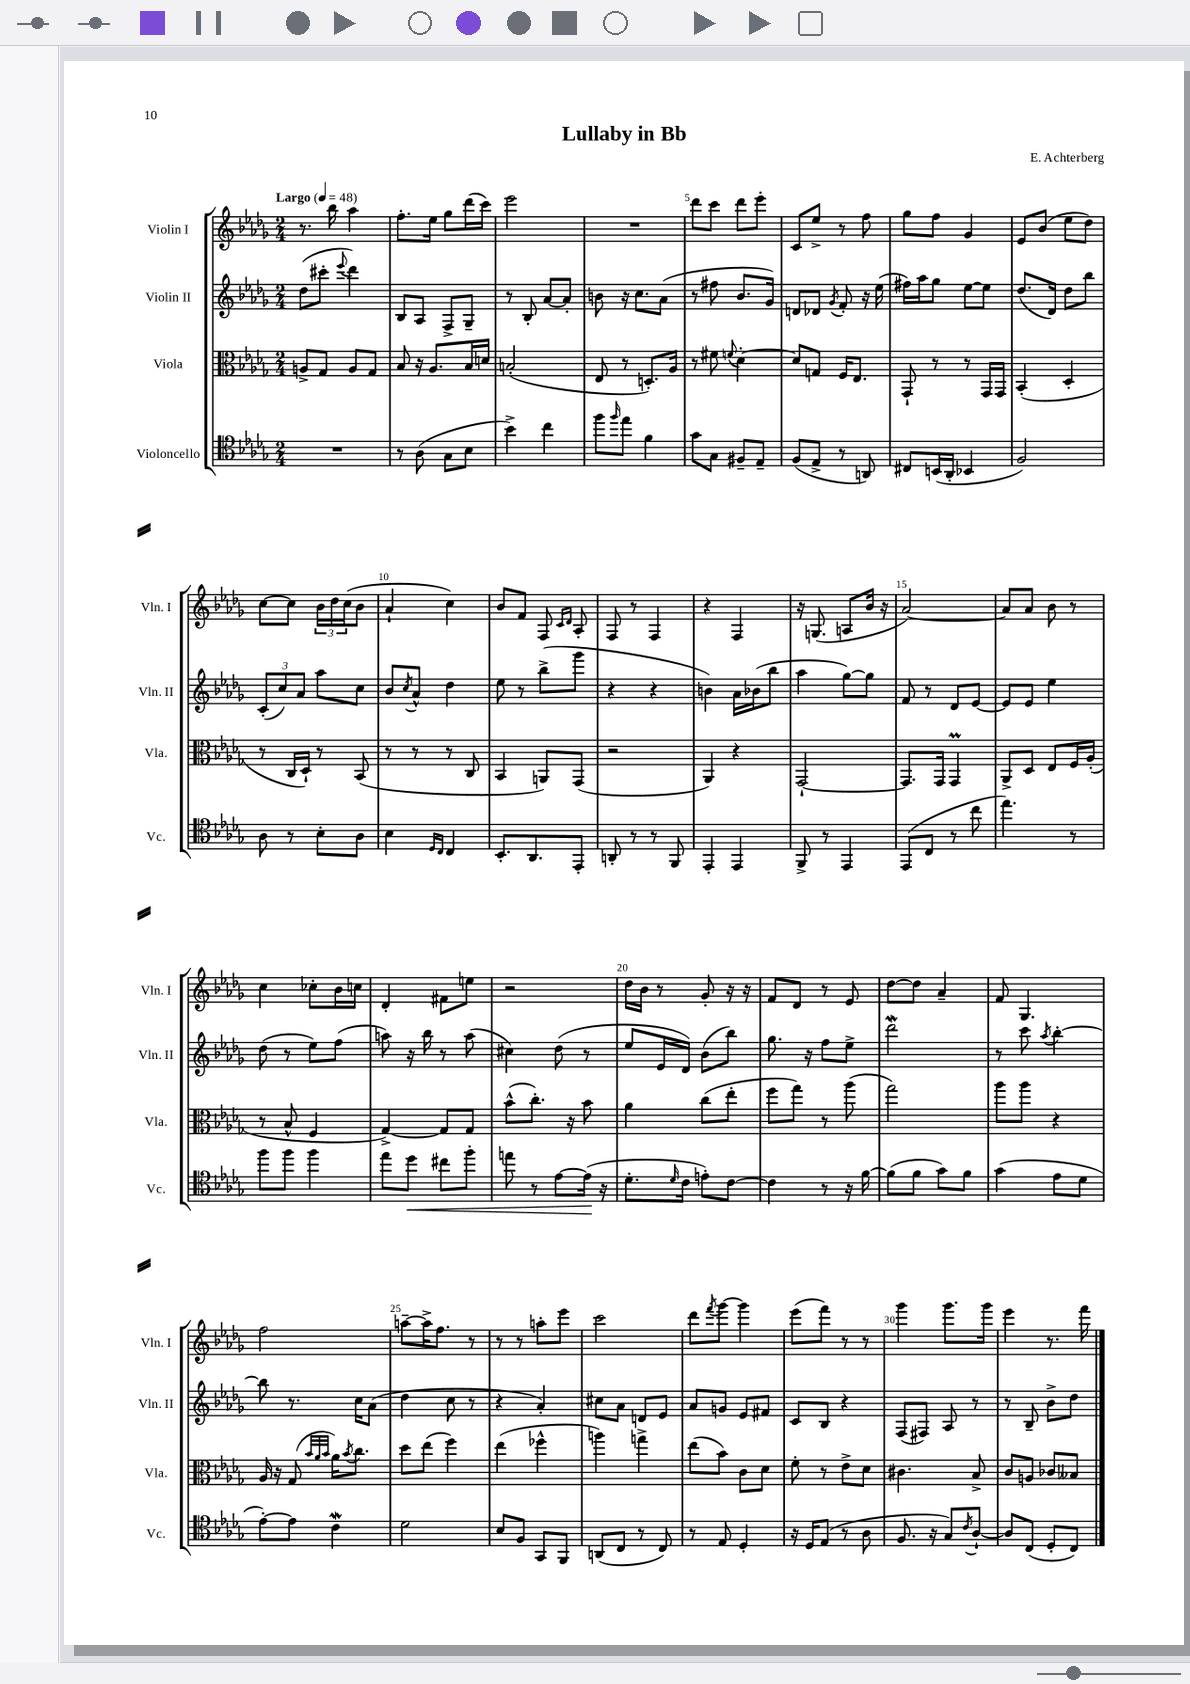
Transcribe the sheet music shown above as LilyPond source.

\header { title = "Lullaby in Bb" composer = "E. Achterberg" }
<<
\new StaffGroup <<
\new Staff = "s0" \with { instrumentName = "Violin I" shortInstrumentName = "Vln. I" } {
    \clef treble \key des \major \numericTimeSignature \time 2/4 \tempo "Largo" 4 = 48
    r8. bes''16 aes''4 |
    f''8.-. ees''16 ges''8 des'''16( c'''16) |
    ees'''2 |
    R2 |
    des'''8 c'''8 des'''8 ees'''8-. |
    c'8 ees''8-> r8 f''8 |
    ges''8 f''8 ges'4 |
    ees'8 bes'8( ees''8 des''8) |
    c''8~ c''8 \tuplet 3/2 { bes'16 des''16 c''16( } bes'8 |
    aes'4-! c''4) |
    bes'8 f'8 f8 \grace { c'16 des'16 } aes8-. |
    f8 r8 f4 |
    r4 f4 |
    r16 g8.( a8 bes'16 r16 |
    aes'2~) |
    aes'8 aes'8 bes'8 r8 |
    c''4 ces''8-. bes'16 c''16 |
    des'4-. fis'8 e''8 |
    r2 |
    des''16 bes'16 r8 ges'8-. r16 r16 |
    f'8 des'8 r8 ees'8 |
    des''8~ des''8 aes'4-- |
    f'8 ges4. |
    f''2 |
    a''8~-- a''16-> f''8. r8 |
    r8 r8 a''8-. ees'''8 |
    c'''2 |
    des'''8 \acciaccatura { f'''8 } ges'''8~ ges'''4 |
    ees'''8( f'''8) r8 r8 |
    ges'''4 ges'''8. ges'''16 |
    ees'''4 r8. f'''16 \bar "|." |
}
\new Staff = "s1" \with { instrumentName = "Violin II" shortInstrumentName = "Vln. II" } {
    \clef treble \key des \major \numericTimeSignature \time 2/4
    des''8( cis'''8-. \appoggiatura { ees'''8 } des'''4) |
    bes8 aes8 f8-> ges8-- |
    r8 bes8-. aes'8~ aes'8-. |
    b'8 r16 c''8. aes'8( |
    r8 fis''8 bes'8. ges'16) |
    d'8 des'8 \acciaccatura { ges'8 } f'8-. r16 ees''16( |
    fis''16) aes''16 ges''8 ees''8~ ees''8 |
    des''8.( des'16) des''8 bes''8 |
    \tuplet 3/2 { c'8-.( c''8) aes'8 } aes''8 c''8 |
    bes'8 \acciaccatura { c''8 } aes'8-^ des''4 |
    ees''8 r8 bes''8->( ges'''8 |
    r4 r4 |
    b'4) aes'16 bes'16( bes''8 |
    aes''4 ges''8~) ges''8 |
    f'8 r8 des'8 ees'8~ |
    ees'8 ees'8 ees''4 |
    des''8( r8 ees''8) f''8( |
    a''8) r16 bes''16 r8 a''8( |
    cis''4) des''8( r8 |
    ees''8 ees'16 des'16) bes'8( bes''8) |
    ges''8. r16 f''8 ees''8-> |
    des'''2\mordent |
    r8 c'''8 \acciaccatura { aes''8 } bes''4~-. |
    bes''8 r8. c''16 aes'8( |
    des''4 c''8 r8 |
    r4 aes'4-.) |
    cis''8 aes'8 d'8 ees'8 |
    aes'8 g'8 ees'8 fis'8 |
    c'8 bes8 r4 |
    f8( fis8) aes8 r8 |
    r8 bes8-- bes'8-> des''8 \bar "|." |
}
\new Staff = "s2" \with { instrumentName = "Viola" shortInstrumentName = "Vla." } {
    \clef alto \key des \major \numericTimeSignature \time 2/4
    a8-> ges8 a8 ges8 |
    bes8 r16 aes8. bes16 d'16 |
    b2-.( |
    ees8 r8 d8.-.) aes16 |
    r8 fis'8 \appoggiatura { f'8 } des'4~-. |
    des'8 g8 f16 ees8. |
    ges,8-! r8 r8 ges,16 ges,16 |
    bes,4-.( des4-. |
    r8 c16 des16-!) r8 bes,8( |
    r8 r8 r8 c8 |
    bes,4 a,8) ges,8( |
    r2 |
    aes,4) r4 |
    ges,2~-! |
    ges,8. ges,16 ges,4\prall |
    aes,8-> des8 ees8 f16 aes16-.( |
    r8 bes8-^ f4 |
    ges4~->) ges8 ges8 |
    bes'8-^( c''8.-.) r16 bes'8 |
    aes'4 c''8( ees''8-. |
    f''8 ges''8) r8 aes''8( |
    ges''2) |
    aes''8 aes''8 r4 |
    aes16 r16 ges8( \grace { bes'32 aes'32 bes'32 } aes'16) \acciaccatura { bes'8 } c''8. |
    des''8 ees''8( f''4) |
    ees''4( fes''4-^ |
    a''4) g''4-> |
    ees''8( bes'8) c'8 des'8 |
    f'8-. r8 ees'8-> des'8 |
    cis'4. bes8-> |
    c'8 a8 ces'8 beses8 \bar "|." |
}
\new Staff = "s3" \with { instrumentName = "Violoncello" shortInstrumentName = "Vc." } {
    \clef tenor \key des \major \numericTimeSignature \time 2/4
    R2 |
    r8 aes8( ges8 bes8 |
    bes'4->) c''4 |
    f''8 \grace { f''16 } ees''8 f'4 |
    ges'8 ges8 fis8-- ees8-- |
    f8( ees8-> r8 a,8) |
    cis8 b,16( aes,16-. bes,4 |
    f2) |
    aes8 r8 bes8-. aes8 |
    bes4 \grace { des16 c16 } c4 |
    bes,8.-. aes,8. ees,8-. |
    a,8-. r8 r8 f,8 |
    ees,4-. ees,4 |
    f,8-> r8 ees,4 |
    ees,8( c8 r8 c''8 |
    ees''4.) r8 |
    f''8 f''8 f''4 |
    ees''8 des''8\< cis''8 f''8-. |
    e''8 r8 ees'8~ ees'16\!( r16 |
    des'8.-. \grace { des'16 } c'16 e'8-.) c'8~ |
    c'4 r8 r16 f'16~ |
    f'8( f'8 ges'8) f'8 |
    ges'4( ees'8 des'8 |
    ees'8~-.) ees'8 c'4\mordent |
    des'2 |
    bes8 f8 ges,8 f,8 |
    a,8( c8 r8 c8) |
    r8 ees8 des4-. |
    r16 des16 ees8( r8 aes8 |
    f8. r16 ges8) \acciaccatura { c'8 } aes8~-! |
    aes8 c8( des8-. c8) \bar "|." |
}
>>
>>
\layout { \context { \Score \override BarNumber.break-visibility = ##(#f #t #t) barNumberVisibility = #(every-nth-bar-number-visible 5) } }
